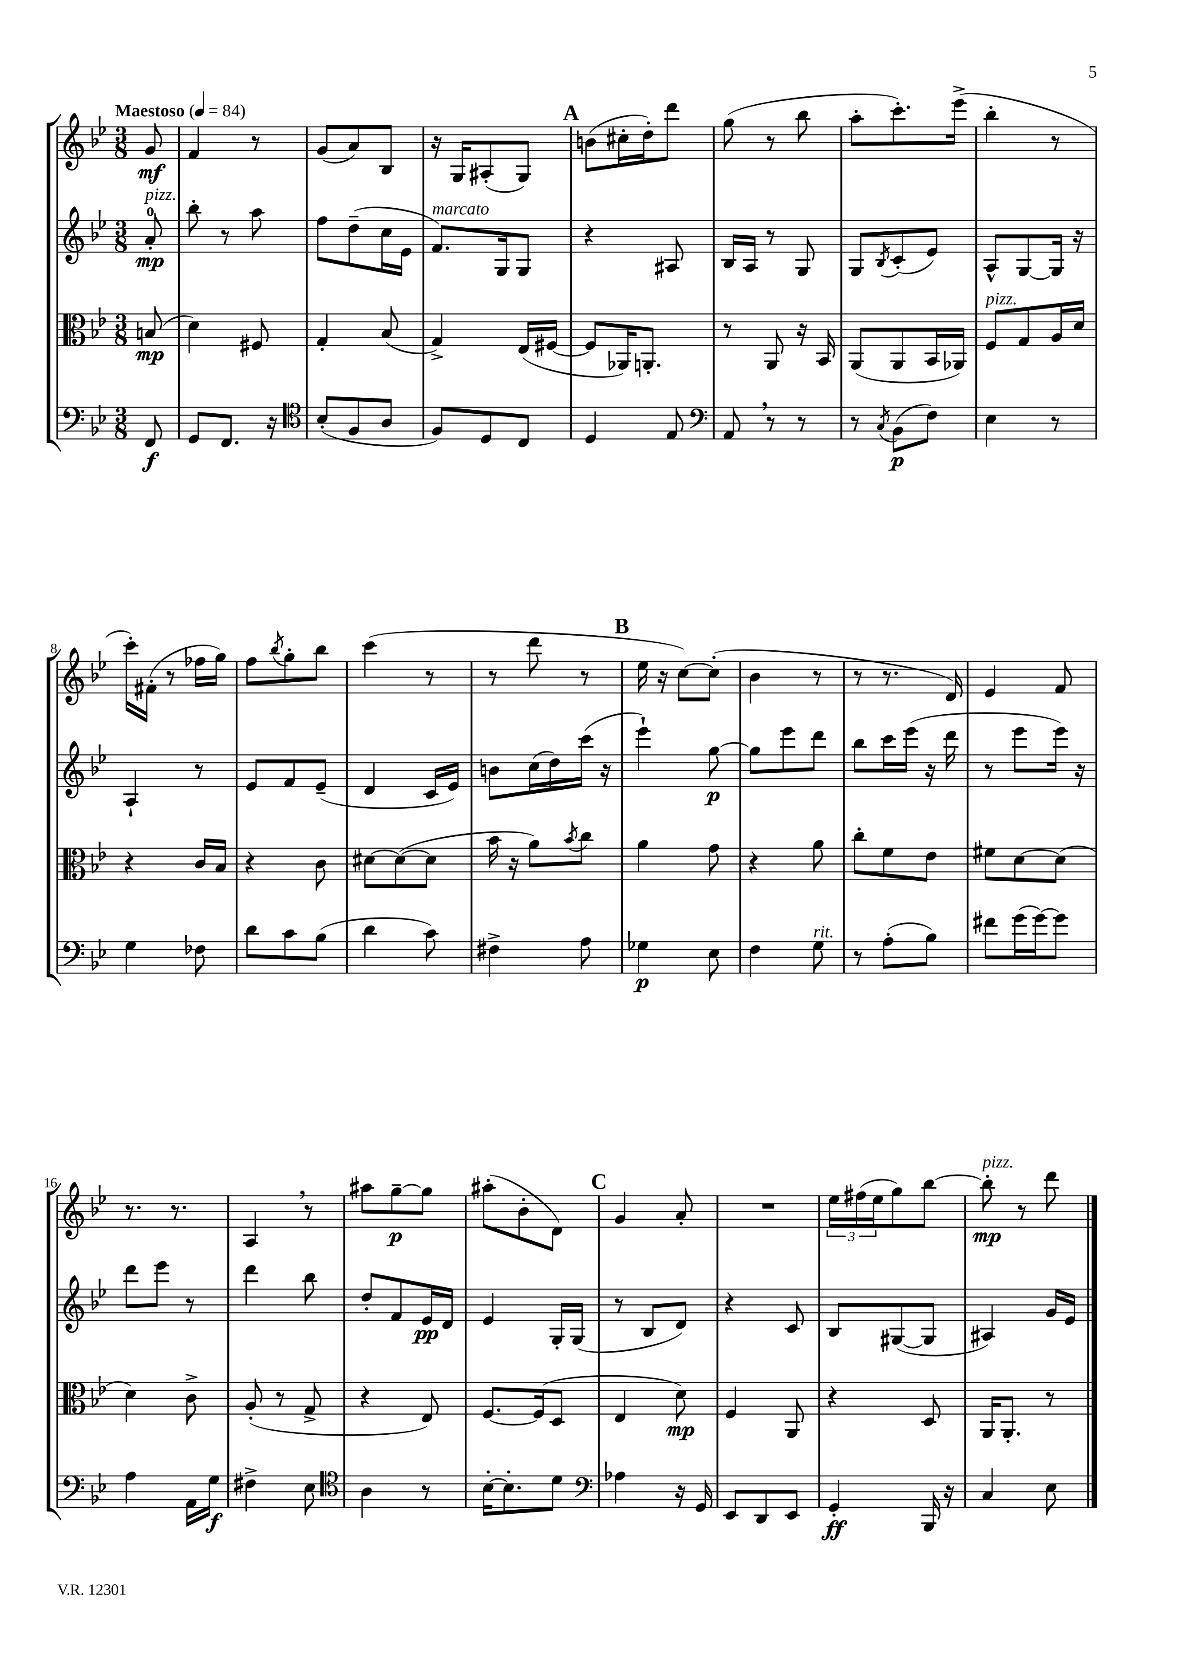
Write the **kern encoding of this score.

**kern	**kern	**kern	**kern
*staff4	*staff3	*staff2	*staff1
*clefF4	*clefC3	*clefG2	*clefG2
*k[b-e-]	*k[b-e-]	*k[b-e-]	*k[b-e-]
*M3/8	*M3/8	*M3/8	*M3/8
*MM84	*MM84	*MM84	*MM84
8FF	(8B	8a'	8g
=	=	=	=
8GG	4d)	8bb-'	4f
8.FF	.	8r	.
.	8F#	8aa	8r
16r	.	.	.
=	=	=	=
*clefC4	*	*	*
(8B-'	4G'	8ff	(8g
8F	.	(8dd~	8a)
8A	(8B-	16cc	8B-
.	.	16e-	.
=	=	=	=
8F)	4G^)	8.f)	16r
.	.	.	16G
8D	.	.	(8A#'
.	.	16G	.
8C	(16E-	8G	8G)
.	[16F#	.	.
=	=	=	=
4D	8F#]	4r	(8b
.	16AA-)	.	16cc#'
.	8.AA'	.	16dd')
8E-	.	8A#	8ddd
=	=	=	=
*clefF4	*	*	*
8AA	8r	16B-	(8gg
.	.	16A	.
8r	8AA	8r	8r
8r	16r	8G	8bb-
.	16BB-	.	.
=	=	=	=
8r	(8AA	8G	8aa'
8qC	.	8qB-	.
(8BB-	8AA	(8c'	8.ccc')
8F)	16BB-	8e-)	.
.	16AA-)	.	(16eee-^
=	=	=	=
4E-	8F	8A^^	4bb-'
.	8G	[8G	.
8r	16A	16G]	8r
.	16d	16r	.
=	=	=	=
4G	4r	4A`	16ccc')
.	.	.	(16f#'
.	.	.	8r
8F-	16c	8r	16ff-
.	16B-	.	16gg)
=	=	=	=
8d	4r	8e-	8ff
.	.	.	8qbb-
8c	.	8f	8gg'
(8B-	8c	(8e-~	8bb-
=	=	=	=
4d	[8d#	4d	(4ccc
.	(8d#_	.	.
8c)	8d#]	16c	8r
.	.	16e-)	.
=	=	=	=
4F#^	16b-	8b	8r
.	16r	.	.
.	8a)	(16cc	8ddd
.	.	16dd)	.
.	8qb-	.	.
8A	8cc	(16ccc	8r
.	.	16r	.
=	=	=	=
4G-	4a	4eee-`)	16ee-
.	.	.	16r
.	.	.	[8cc)
8E-	8g	[8gg	(8cc']
=	=	=	=
4F	4r	8gg]	4b-
.	.	8eee-	.
8G	8a	8ddd	8r
=	=	=	=
8r	8cc'	8bb-	8r
(8A'	8f	16ccc	8.r
.	.	(16eee-	.
8B-)	8e-	16r	.
.	.	16ddd	16d)
=	=	=	=
8f#	8f#	8r	4e-
(16g	[8d	8eee-	.
[16g)	.	.	.
8g]	(8d]	16eee-)	8f
.	.	16r	.
=	=	=	=
4A	4d)	8ddd	8.r
.	.	8eee-	.
.	.	.	8.r
16AA	8c^	8r	.
16G	.	.	.
=	=	=	=
4F#^	(8A'	4ddd	4A
.	8r	.	.
8E-	8G^	8bb-	8r
=	=	=	=
*clefC4	*	*	*
4A	4r	8dd'	8aa#
.	.	8f	[8gg~
8r	8E-)	16e-	8gg]
.	.	16d	.
=	=	=	=
[16B-'	[8.F	4e-	(8aa#'
8.B-']	.	.	.
.	.	.	8b-'
.	(16F]	.	.
8d	8D	16G'	8d)
.	.	(16G	.
=	=	=	=
*clefF4	*	*	*
4A-	4E-	8r	4g
.	.	8B-	.
16r	8d)	8d)	8a'
16GG	.	.	.
=	=	=	=
8EE-	4F	4r	4.r
8DD	.	.	.
8EE-	8AA	8c	.
=	=	=	=
4GG'	4r	8B-	24ee-
.	.	.	(24ff#
.	.	.	24ee-
.	.	([8G#	8gg)
16BBB-	8D	8G#]	[8bb-
16r	.	.	.
=	=	=	=
4C	16AA	4A#)	8bb-']
.	8.AA'	.	.
.	.	.	8r
8E-	8r	16g	8ddd
.	.	16e-	.
==	==	==	==
*-	*-	*-	*-
